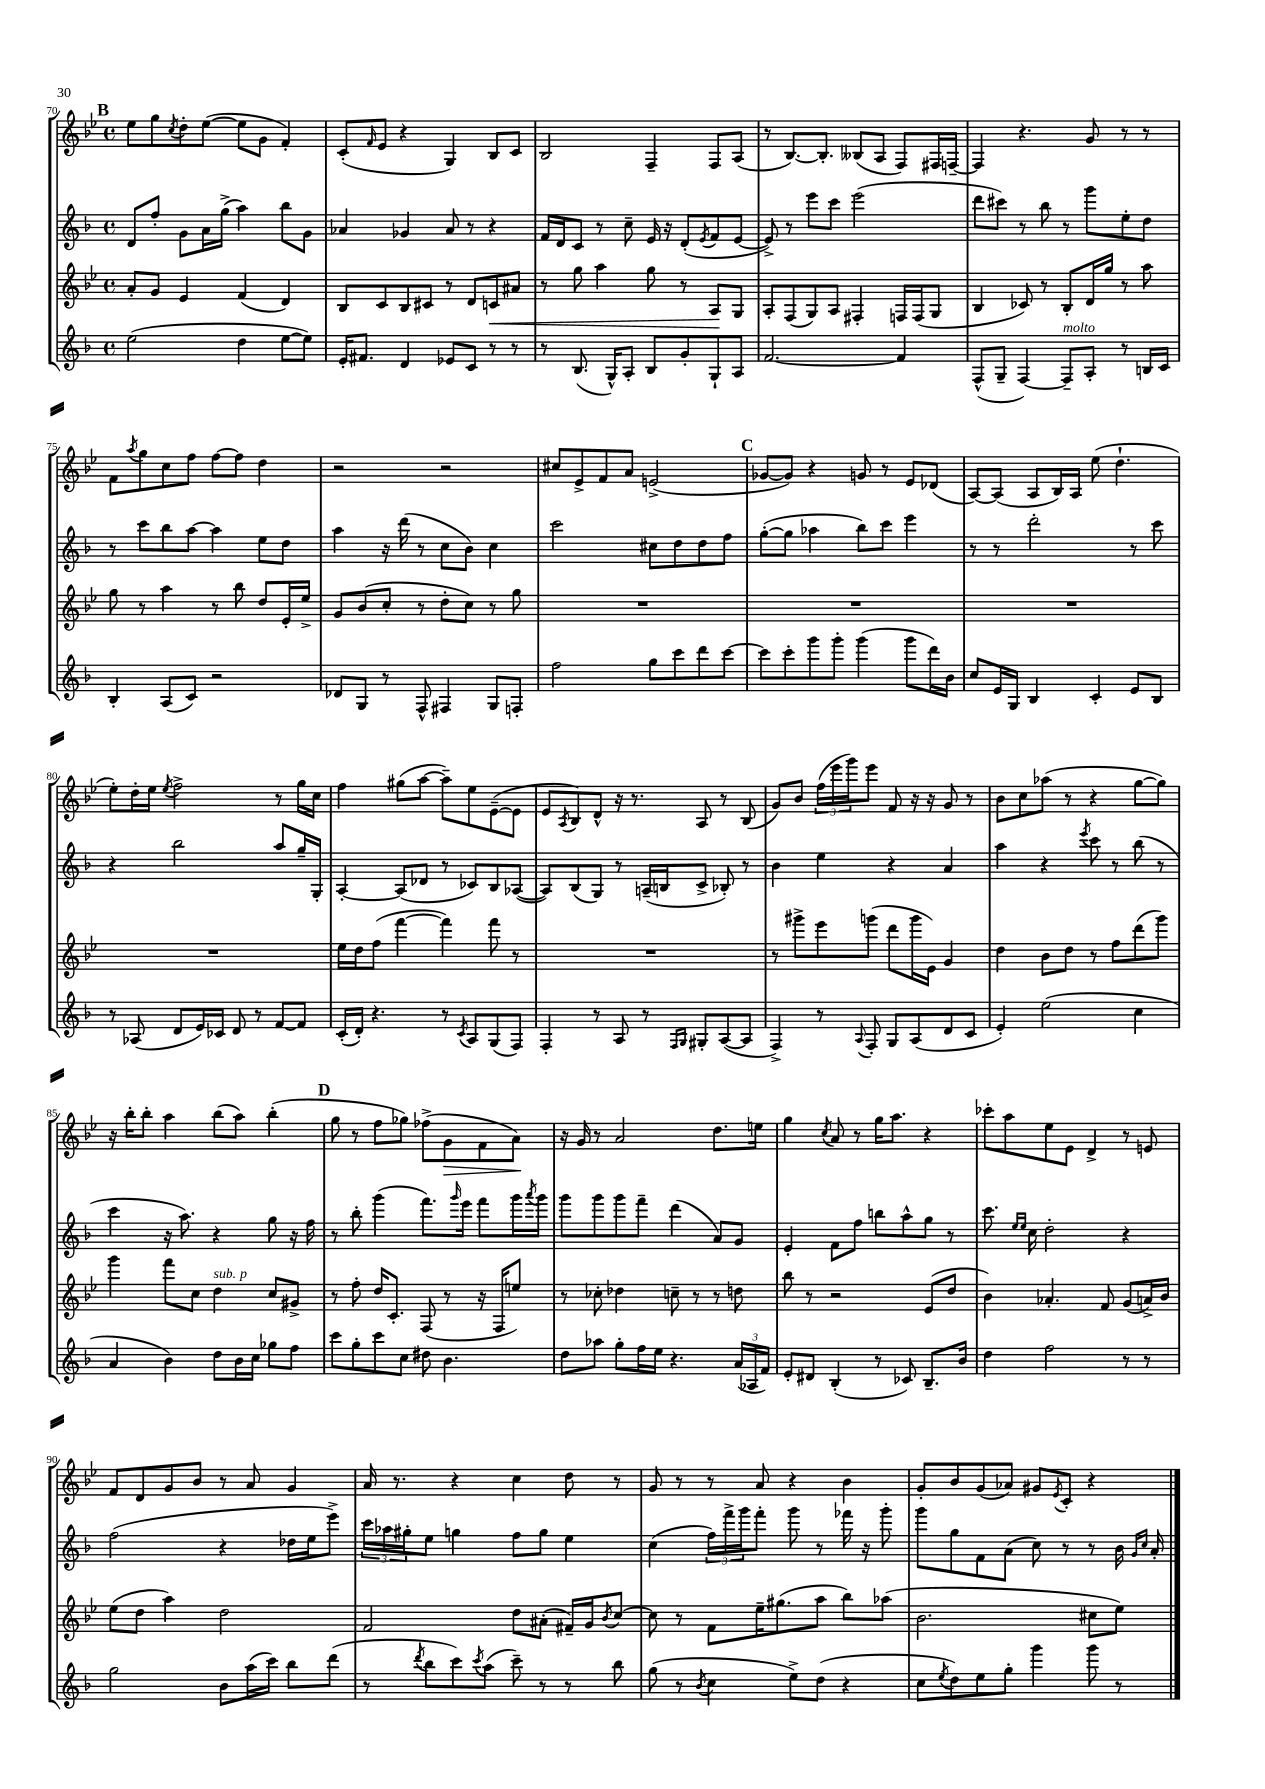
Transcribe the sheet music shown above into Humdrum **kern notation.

**kern	**kern	**kern	**kern
*staff4	*staff3	*staff2	*staff1
*clefG2	*clefG2	*clefG2	*clefG2
*k[b-]	*k[b-e-]	*k[b-]	*k[b-e-]
*M4/4	*M4/4	*M4/4	*M4/4
*met(c)	*met(c)	*met(c)	*met(c)
(2ee\	8a'/L	8d/L	8ee-\L
.	8g/J	8ff'/J	8gg\
.	.	.	8qcc/
.	4e-/	8g\L	8dd'\
.	.	16a\L	([8ee-\J
.	.	(16gg^\JJ	.
4dd\	(4f/	4aa\)	8ee-\]L
.	.	.	8g\J
[8ee\L	4d/)	8bb-\L	4f'/)
8ee\]J)	.	8g\J	.
=	=	=	=
16e'/LK	8B-/L	4a-/	(8c'/L
8.f#/J	.	.	.
.	.	.	16qqf/
.	8c/	.	8e-/J
4d/	8B-/	4g-/	4r
.	8c#/J	.	.
8e-/L	8r	8a-/	4G/)
8c/J	8d/L	8r	.
8r	8c/	4r	8B-/L
8r	8a#/J	.	8c/J
=	=	=	=
8r	8r	16f/LL	2B-/
.	.	16d/J	.
(8.B-/	8gg\	8c/J	.
.	4aa\	8r	.
16G^^/LK)	.	.	.
8A'/J	.	8cc~\	.
8B-/L	8gg\	16e/	4F~/
.	.	16r	.
8g'/	8r	(8d'/L	.
.	.	8qe/	.
8G`/	8A/L	8f/	8F/L
8A/J	8G/J	[8e/J	(8A/J
=	=	=	=
[2.f/	8A'/L	8e^/])	8r
.	(8F/	8r	[8.B-/L)
.	8G/)	8eee\L	.
.	.	.	8.B-'/]J
.	8A/J	8ccc\J	.
.	4F#'/	(2eee\	(8B--/L
.	.	.	8A/J
4f/]	16F/LL	.	8F/L)
.	(16F/J	.	.
.	8G/J	.	16F#/L
.	.	.	[16F~/JJ
=	=	=	=
(8F^^/L	4B-/	8ddd\L	4F/]
8G~/J	.	8ccc#\J)	.
[4F/)	8c-/)	8r	4.r
.	8r	8bb-\	.
8F~/]L	8B-'/L	8r	.
8A'/J	16d/L	8ggg\L	8g/
.	16gg/JJ	.	.
8r	8r	8ee'\	8r
16B/LL	8aa\	8dd\J	8r
16c/JJ	.	.	.
=	=	=	=
4B-'/	8gg\	8r	8f\L
.	.	.	8qaa/
.	8r	8ccc\L	8gg\
(8A/L	4aa\	8bb-\	8cc\
8c/J)	.	[8aa\J	8ff\J
2r	8r	4aa\]	[8ff\L
.	8bb-\	.	8ff\]J
.	8dd/L	8ee\L	4dd\
.	16e-'/L	8dd\J	.
.	16ee-^/JJ	.	.
=	=	=	=
8d-/L	8g/L	4aa\	2r
8G/J	(8b-/	.	.
8r	8cc'/J	16r	.
.	.	(16ddd\	.
8F^^/	8r	8r	.
4F#/	8dd'\L	8cc\L	2r
.	8cc\J)	8b-\J)	.
8G/L	8r	4cc\	.
8F'/J	8gg\	.	.
=	=	=	=
2ff\	1r	2ccc\	8cc#/L
.	.	.	8e-^/
.	.	.	8f/
.	.	.	8a/J
8gg\L	.	8cc#\L	(2e^/
8ccc\	.	8dd\	.
8ddd\	.	8dd\	.
[8ccc\J	.	8ff\J	.
=	=	=	=
8ccc\]L	1r	([8gg'\L	[8g-/L
8ccc'\	.	8gg\]J	8g-/]J)
8ggg\	.	4aa-\	4r
8ggg'\J	.	.	.
(4ggg\	.	8bb-\L)	8g/
.	.	8ccc\J	8r
8ggg\L	.	4eee\	8e-/L
16ddd\L)	.	.	(8d-/J
16b-\JJ	.	.	.
=	=	=	=
8cc/L	1r	8r	[8A/L)
16e/L	.	8r	(8A/]J
16G/JJ	.	.	.
4B-/	.	2ddd'\	8A/L
.	.	.	16B-/L)
.	.	.	16A/JJ
4c'/	.	.	(8ee-\
.	.	.	4.dd`\
8e/L	.	8r	.
8B-/J	.	8ccc\	.
=	=	=	=
8r	1r	4r	8ee-'\L)
(8A-/	.	.	16dd'\L
.	.	.	16ee-\JJ
.	.	.	8qee-/
8d/L	.	2bb-\	2ff^\
16e/L)	.	.	.
16c-/JJ	.	.	.
8d/	.	.	.
8r	.	.	.
[8f/L	.	8aa/L	8r
8f/]J	.	16gg~/L	16gg\LL
.	.	16G'/JJ	16cc\JJ
=	=	=	=
(16c'/LL	16ee-\LL	[4A'/	4ff\
16d'/JJ)	16dd\J	.	.
4.r	(8ff\J	.	.
.	[4fff\	(8A/]L	(8gg#\L
.	.	8d-/J	[8aa\J
8r	4fff\])	8r	8aa~\]L)
8qc/	.	.	.
8A/L	.	8c-/L)	8ee-\
(8G/	8fff\	8B-/	([8e-~\
8F/J)	8r	([8A-/J	8e-\]J
=	=	=	=
4F'/	1r	8A-/]L)	8e-/L
.	.	.	8qA/
.	.	(8B-/	8B-/)
8r	.	8G/J)	8d^^/J
8A/	.	8r	16r
.	.	.	8.r
8r	.	(16A~/LL	.
.	.	16B/J	.
16qqF/LL	.	.	.
16qqG/JJ	.	.	.
8G#'/L	.	8c^/J	8A/
([8A/	.	8B-'/)	8r
8A/]J	.	8r	(8B-/
=	=	=	=
4F^/)	8r	4b-\	8g/L)
.	8ggg#^\L	.	8b-/J
8r	8eee-\	4ee\	(24ff\LL
.	.	.	24eee-\
.	.	.	24ggg\J)
8qqA/	.	.	.
8F'/	(8ggg\J	.	8eee-\J
8G/L	8ddd\L	4r	8f/
(8A/	16ggg\L	.	16r
.	16e-\JJ)	.	16r
8d/	4g/	4a/	8g/
8c/J	.	.	8r
=	=	=	=
4e'/)	4dd\	4aa\	8b-\L
.	.	.	8cc\
(2ee\	8b-\L	4r	(8aa-\J
.	8dd\J	.	8r
.	.	8qeee/	.
.	8r	8ccc\	4r
.	8ff\L	8r	.
4cc\	(8ddd\	(8bb-\	[8gg\L
.	8ggg\J)	8r	8gg\]J)
=	=	=	=
4a/	4ggg\	4ccc\	16r
.	.	.	16bb-'\LK
.	.	.	8bb-'\J
4b-\)	8fff\L	16r	4aa\
.	.	8.aa\)	.
.	8cc\J	.	.
8dd\L	4dd\	4r	(8bb-\L
16b-\L	.	.	8aa\J)
16cc\JJ	.	.	.
8gg-\L	8cc/L	8gg\	(4bb-'\
8ff\J	8g#^/J	16r	.
.	.	16ff\	.
=	=	=	=
8ccc\L	8r	8r	8gg\
8gg'\	8ff'\	8bb-'\	8r
8ccc\	16dd/LK	(4ggg\	8ff\L
.	8.c'/J	.	.
8cc\J	.	.	8gg-\J)
8dd#\	(8F/	8.fff\L)	(8ff-^\L
4.b-\	8r	.	8g\
.	.	16qqggg/	.
.	.	16eee\Jk	.
.	16r	8fff\L	8f\
.	16F/LK	.	.
.	8ee/J)	16ggg\L	8a\J)
.	.	8qaaa/	.
.	.	16ggg\JJ	.
=	=	=	=
8dd\L	8r	8ggg\L	16r
.	.	.	16g/
8aa-\J	8cc-'\	8ggg\	8r
8gg'\L	4dd-\	8ggg\	2a/
16ff\L	.	8fff~\J	.
16ee\JJ	.	.	.
4.r	8cc~\	(4ddd\	.
.	8r	.	.
.	8r	8a/L)	8.dd\L
(24a/LL	8dd\	8g/J	.
24A-/	.	.	.
.	.	.	16ee\Jk
24f/JJ)	.	.	.
=	=	=	=
8e'/L	8bb-\	4e'/	4gg\
8d#/J	8r	.	.
.	.	.	8qcc/
(4B-'/	2r	8f\L	8a/
.	.	8ff\J	8r
8r	.	8bb\L	16gg\LK
.	.	.	8.aa\J
8c-/)	.	8aa^^\	.
8.B-~/L	(8e-/L	8gg\J	4r
.	8dd/J	8r	.
16b-/Jk	.	.	.
=	=	=	=
4dd\	4b-\)	8.ccc\	8ccc-'\L
.	.	.	8aa\
.	.	16qqee/LL	.
.	.	16qqee/JJ	.
.	.	16cc\	.
2ff\	4.a-'/	2dd'\	8ee-\
.	.	.	8e-\J
.	.	.	4d^/
.	8f/	.	.
8r	(8g/L	4r	8r
8r	16a^/L)	.	8e/
.	16b-/JJ	.	.
=	=	=	=
2gg\	(8ee-\L	(2ff\	8f/L
.	8dd\J	.	8d/
.	4aa\)	.	8g/
.	.	.	8b-/J
8b-\L	2dd\	4r	8r
(16aa\L	.	.	8a/
16ccc\JJ)	.	.	.
8bb-\L	.	16dd-\LL	4g/
.	.	16ee\J	.
(8ddd\J	.	8eee^\J)	.
=	=	=	=
8r	2f/	24ccc\LL	16a/
.	.	24aa-\	.
.	.	.	8.r
.	.	24gg#'\J	.
8qddd/	.	.	.
8bb-\L	.	8ee\J	.
8ccc\)	.	4gg\	4r
8qccc/	.	.	.
(8aa\J	.	.	.
8ccc~\)	8dd\L	8ff\L	4cc\
8r	(8a#'\J	8gg\J	.
8r	16f#~/LL)	4ee\	8dd\
.	16g/J	.	.
.	8qb-/	.	.
8bb-\	[8cc/J	.	8r
=	=	=	=
(8gg\	8cc\]	(4cc\	8g/
8r	8r	.	8r
8qb-/	.	.	.
4cc\	8f\L	24ff\LL)	8r
.	.	24fff^\	.
.	.	24ggg\J	.
.	16ee-~\K	8fff'\J	8a/
.	(8.gg#\	.	.
8ee^\L)	.	8ggg\	4r
(8dd\J	8aa\J	8r	.
4r	8bb-\L)	16fff-\	4b-\
.	.	16r	.
.	(8aa-\J	8ggg'\	.
=	=	=	=
8cc\L	2.b-\	8ggg\L	8g'/L
8qee/	.	.	.
8dd\)	.	8gg\	8b-/
8ee\	.	8f\	(8g/
8gg'\J	.	(8a\J	8a-/J)
4ggg\	.	8cc\)	8g#/L
.	.	.	8qe-/
.	.	8r	8c'/J
8ggg\	8cc#\L	8r	4r
8r	8ee-\J)	16b-\	.
.	.	16qqg/LL	.
.	.	16qqcc/JJ	.
.	.	16a'/	.
==	==	==	==
*-	*-	*-	*-
